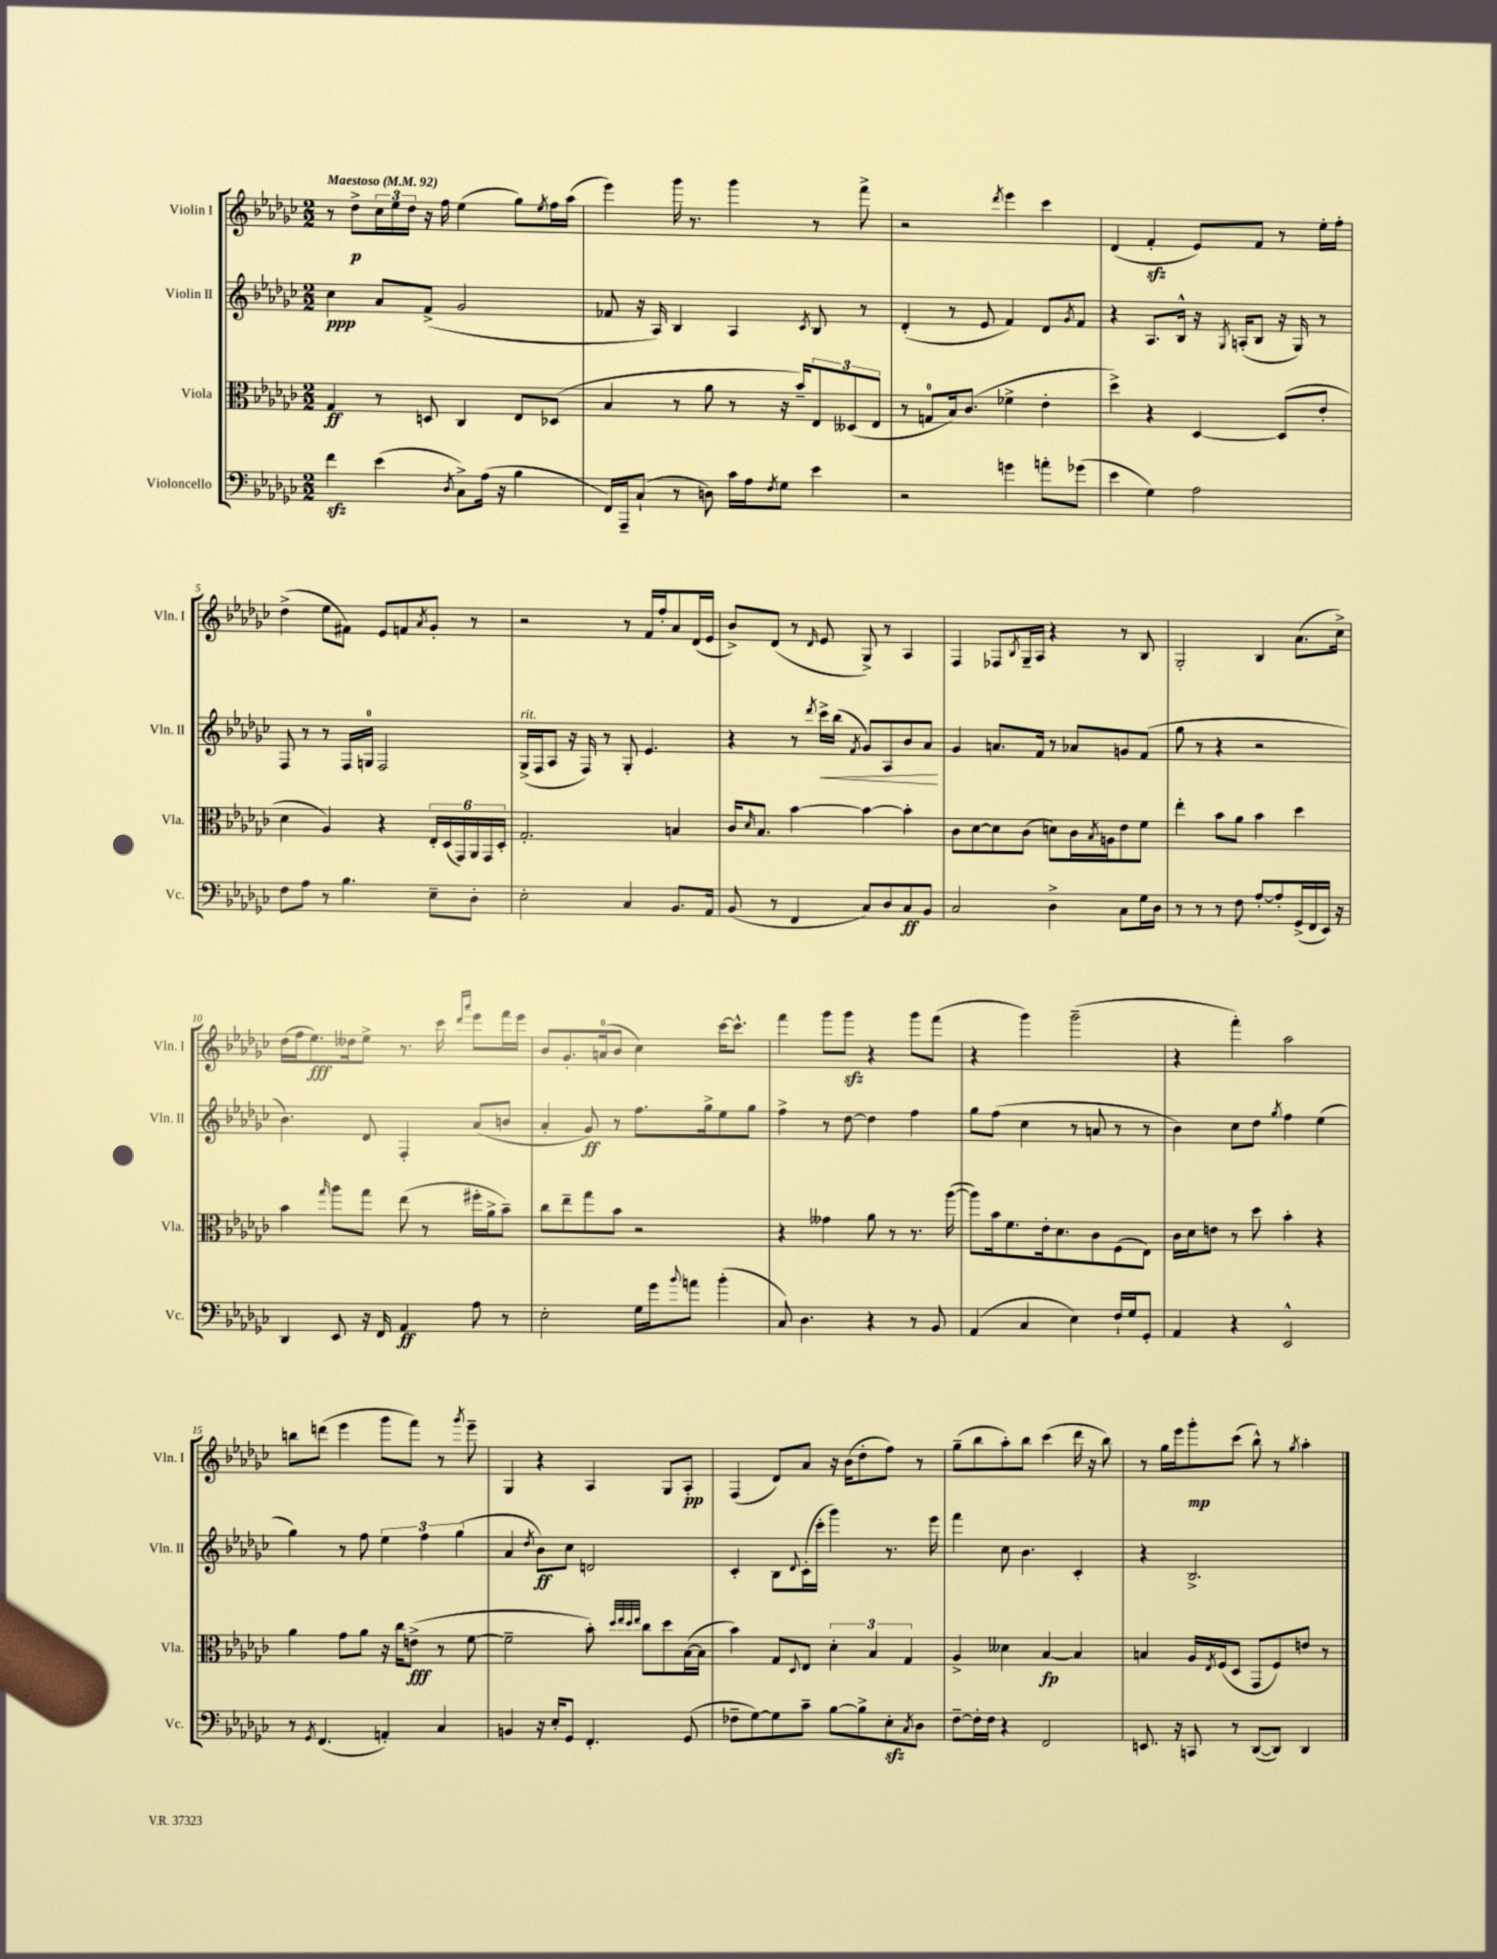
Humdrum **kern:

**kern	**kern	**kern	**kern
*staff4	*staff3	*staff2	*staff1
*clefF4	*clefC3	*clefG2	*clefG2
*k[b-e-a-d-g-c-]	*k[b-e-a-d-g-c-]	*k[b-e-a-d-g-c-]	*k[b-e-a-d-g-c-]
*M2/2	*M2/2	*M2/2	*M2/2
*MM92	*MM92	*MM92	*MM92
4f\	4G-/	4cc-\	8r
.	.	.	8dd-^\L
(4e-\	8r	8a-/L	24cc-\L
.	.	.	24ee-\
.	.	.	24dd-\JJ
.	8D/	(8f^/J	16r
.	.	.	16ff\
8qD-/	.	.	.
8C-^\L)	4C-/	2g-/	(4ee-\
(16A-\Jk	.	.	.
16r	.	.	.
4B-\	8E-/L	.	8gg-\L)
.	.	.	8qee-/
.	(8D-/J	.	16ff\L
.	.	.	(16aa-\JJ
=	=	=	=
16FF/LL)	4B-/	8f-/	4eee-\)
16AAA-~/J	.	.	.
(8C-`/J	.	16r	.
.	.	16A-/)	.
8r	8r	4B-/	16ggg-\
.	.	.	8.r
8D\)	8a-\	.	.
16c-\LL	8r	4A-/	4ggg-\
16A-\J	.	.	.
8qF/	.	.	.
8G-\J	16r	.	.
.	16b-~/LK)	.	.
.	.	8qc-/	.
4e-\	12E-/	8B-/	8r
.	(12D--/	.	.
.	.	8r	8fff^\
.	12E-/J	.	.
=	=	=	=
2r	8r	(4d-'/	2r
.	8G/L	.	.
.	16B-/k)	8r	.
.	(8.c-/J	.	.
.	.	8e-/	.
.	.	.	8qddd-/
4g\	4f-^\	4f/)	4eee-\
8a'\L	4e-'\	8d-/L	4ccc-\
.	.	8qg-/	.
(8g-\J	.	8f/J	.
=	=	=	=
4e-\	4dd-^\)	4r	(4d-/
4G-\)	4r	8.A-/L	4f'/
.	.	16B-^^/Jk	.
2A-\	[4D-/	16r	8e-/L)
.	.	8qG-/	.
.	.	(16A'/LK	.
.	.	8B-/J	8f/J
.	(8D-/]L	16r	8r
.	.	16G-/)	.
.	8e-'/J	8r	16ee-'\LL
.	.	.	16ff'\JJ
=	=	=	=
8F\L	4d-\	8F/	(4dd-^\
8A-\J	.	8r	.
8r	4A-/)	8r	8ee-\L
4.B-\	.	16F/LL	8f#\J)
.	.	16G/JJ	.
.	4r	2F/	8e-/L
.	.	.	8f/
.	.	.	8qa-/
8E-~\L	24E-'/LL	.	8g-'/J
.	(24D-/	.	.
.	24GG-/)	.	.
8D-'\J	24AA-/	.	8r
.	24GG-/	.	.
.	24D-'/JJ	.	.
=	=	=	=
2E-'\	2.G-'/	(16G-^/LL	2r
.	.	16F/J	.
.	.	8A-/J	.
.	.	16r	.
.	.	16F/)	.
.	.	8r	.
4C-/	.	8G-'/	8r
.	.	4.e-/	16f/LL
.	.	.	16ff'/J
8.BB-/L	4B/	.	8a-/
.	.	.	(16d-/L
16AA-/Jk	.	.	16e-/JJ
=	=	=	=
(8BB-/	16c-/LK	4r	8b-^/L)
.	16qqd-/	.	.
.	8.B-/J	.	.
8r	.	.	(8d-/J
4FF/	[4b-\	8r	8r
.	.	8qddd-/	16qqd-/
.	.	16ccc-^\LL	8e-/
.	.	(16bb-\JJ	.
.	.	8qf/	.
8C-/L)	4b-\_	8g-/L)	8G-^/)
8D-/	.	8A-/	8r
8C-/	4b-'\]	8b-/	4A-/
8BB-/J	.	8a-/J	.
=	=	=	=
2C-/	8c-\L	4g-/	4F/
.	[8d-\	.	.
.	8d-\]	8.a/L	8F-/L
.	.	.	8qB-/
.	(8c-\J	.	16G-~/L
.	.	16f/Jk	16A-/JJ
4D-^\	8d\L)	8r	4r
.	16c-\L	8a-/L	.
.	8qB-/	.	.
.	16A\J	.	.
8C-\L	8e-\	8g/	8r
16G-\L	8f\J	(8f/J	8B-/
16D-\JJ	.	.	.
=	=	=	=
8r	4ee-'\	8gg-\	2G-'/
8r	.	8r	.
8r	8b-\L	4r	.
8F\	8a-\J	.	.
[8A-'/L	4b-\	2r	4B-/
8A-'/]	.	.	.
(16GG-^/L	4dd-\	.	(8.a-\L
16FF/	.	.	.
16EE-/JJ)	.	.	.
16r	.	.	16cc-^\Jk)
=	=	=	=
4DD-/	4b-\	4.b-\)	(16dd-\LL
.	.	.	16ff\J
.	.	.	8.ee-\)
.	16qqgg-/	.	.
8EE-/	8aa-\L	.	.
.	.	.	16dd--\k
16r	8gg-\J	8d-/	8ee-^\J
16FF/	.	.	.
4AA-/	(8ee-\	4F'/	8.r
.	8r	.	.
.	.	.	16ccc-\
.	.	.	16qqddd-/LL
.	.	.	16qqaaa-/JJ
8A-\	16ff#'\LL	(8a-/L	8eee-\L
.	16a-^\J	.	.
8r	8b-~\J)	8b/J	16fff\L
.	.	.	16eee-\JJ
=	=	=	=
2E-'\	8cc-\L	4a-'/	8b-/L
.	8ee-~\	.	8.g-'/
.	8gg-\	8g-/)	.
.	.	.	(16a/k
.	8b-\J	8r	8b-/J
16G-\LL	2r	8.ff\L	4cc-\)
16g-\J	.	.	.
8qqb-/	.	.	.
8a\J	.	.	.
.	.	16gg-^\k	.
(4b-'\	.	8ee-\	[16ccc-\LK
.	.	.	8.ccc-^^\]J
.	.	8gg-\J	.
=	=	=	=
8C-/)	4r	4ff^\	4fff\
4.D-\	.	.	.
.	4g--\	8r	8ggg-\L
.	.	[8dd-\	8ggg-\J
4r	8a-\	4dd-\]	4r
.	8r	.	.
8r	8.r	4ff\	8ggg-\L
8BB-/	.	.	(8fff\J
.	([16aa-\	.	.
=	=	=	=
(4AA-/	8aa-\]L)	8gg-\L	4r
.	16b-\k	(8ff\J	.
.	8.f\	.	.
4C-/	.	4cc-\	4ggg-\)
.	16e-'\k	.	.
.	8.d-\	.	.
4E-\)	.	8r	(2ggg-~\
.	8c-\	8a/	.
16F`/LL	(8F\	8r	.
16G-/J	.	.	.
8GG-'/J	8E-\J)	8r	.
=	=	=	=
4AA-/	16c-\LL	4b-\)	4r
.	16d-\J	.	.
.	8e\J	.	.
4r	8r	8cc-\L	4fff'\)
.	8dd-\	8dd-\J	.
.	.	8qgg-/	.
2EE-^^/	4b-'\	4ff\	2aa-\
.	4r	(4ee-\	.
=	=	=	=
8r	4a-\	4gg-\)	8bb\L
8qGG-/	.	.	.
(4.FF/	.	.	(8ddd\J
.	8g-\L	8r	4eee-\
.	8a-\J	8ff\	.
4AA'/)	16r	6ee-\	8ggg-\L
.	16cc-\LK	.	.
.	(8e^\J	.	8fff\J)
.	.	6ff\	.
4C-/	8r	.	8r
.	.	(6gg-\	.
.	.	.	8qggg-/
.	[8f\	.	8eee-~\
=	=	=	=
4BB/	2f~\]	4a-/	4G-/
.	.	8qdd-/	.
16r	.	8b-\L)	4r
16E-'/LK	.	.	.
8GG-/J	.	8cc-\J	.
4.FF'/	8b-'\)	2d/	4A-/
.	32qqdd-/LLL	.	.
.	32qqee-/	.	.
.	32qqdd-/	.	.
.	32qqee-/JJJ	.	.
.	8cc-\L	.	.
.	8dd-\	.	8G-/L
(8GG-/	([16B-\L	.	8A-'/J
.	16B-\]JJ	.	.
=	=	=	=
8F-~\L	4b-\)	4c-'/	(4F/
[8G-\)	.	.	.
8G-\]	8G-/L	8B-\L	8d-/L)
.	8qqD-/	8qqd-/	.
8c-~\J	8E-/J	(16c-'\L	8a-/J
.	.	16ccc-'\JJ	.
[8B-\L	6d-'\	4ggg-\)	16r
.	.	.	(16b-\LK
8B-^\]	.	.	8dd-'\
.	6B-/	.	.
8E-'\	.	8.r	8ff\J)
.	6G-/	.	.
8qC-/	.	.	.
8D-\J	.	.	8r
.	.	16eee-\	.
=	=	=	=
[8F~\L	4A-^/	4fff\	(8gg-~\L
16F'\]L	.	.	8bb-\
16F\JJ	.	.	.
4r	4d--\	8cc-\	8aa-'\)
.	.	4.b-\	8bb-\J
2FF/	[4B-/	.	(4ccc-\
.	4B-/]	4c-'/	16ddd-\
.	.	.	16r
.	.	.	8bb-\)
=	=	=	=
8.EE/	4B/	4r	8r
.	.	.	16gg-\LL
16r	.	.	16eee-\J
8CC/	16A-/LL	2.B-^/	8ggg-'\
.	8qE-/	.	.
.	(16F/J	.	.
8r	8D-/J	.	(8ccc-\J
([8DD-/L	8GG-/L	.	8bb-^^\)
8DD-/]J)	8F/)	.	8r
.	.	.	8qgg-/
4DD-/	8e/J	.	4aa-'\
.	8r	.	.
==	==	==	==
*-	*-	*-	*-
